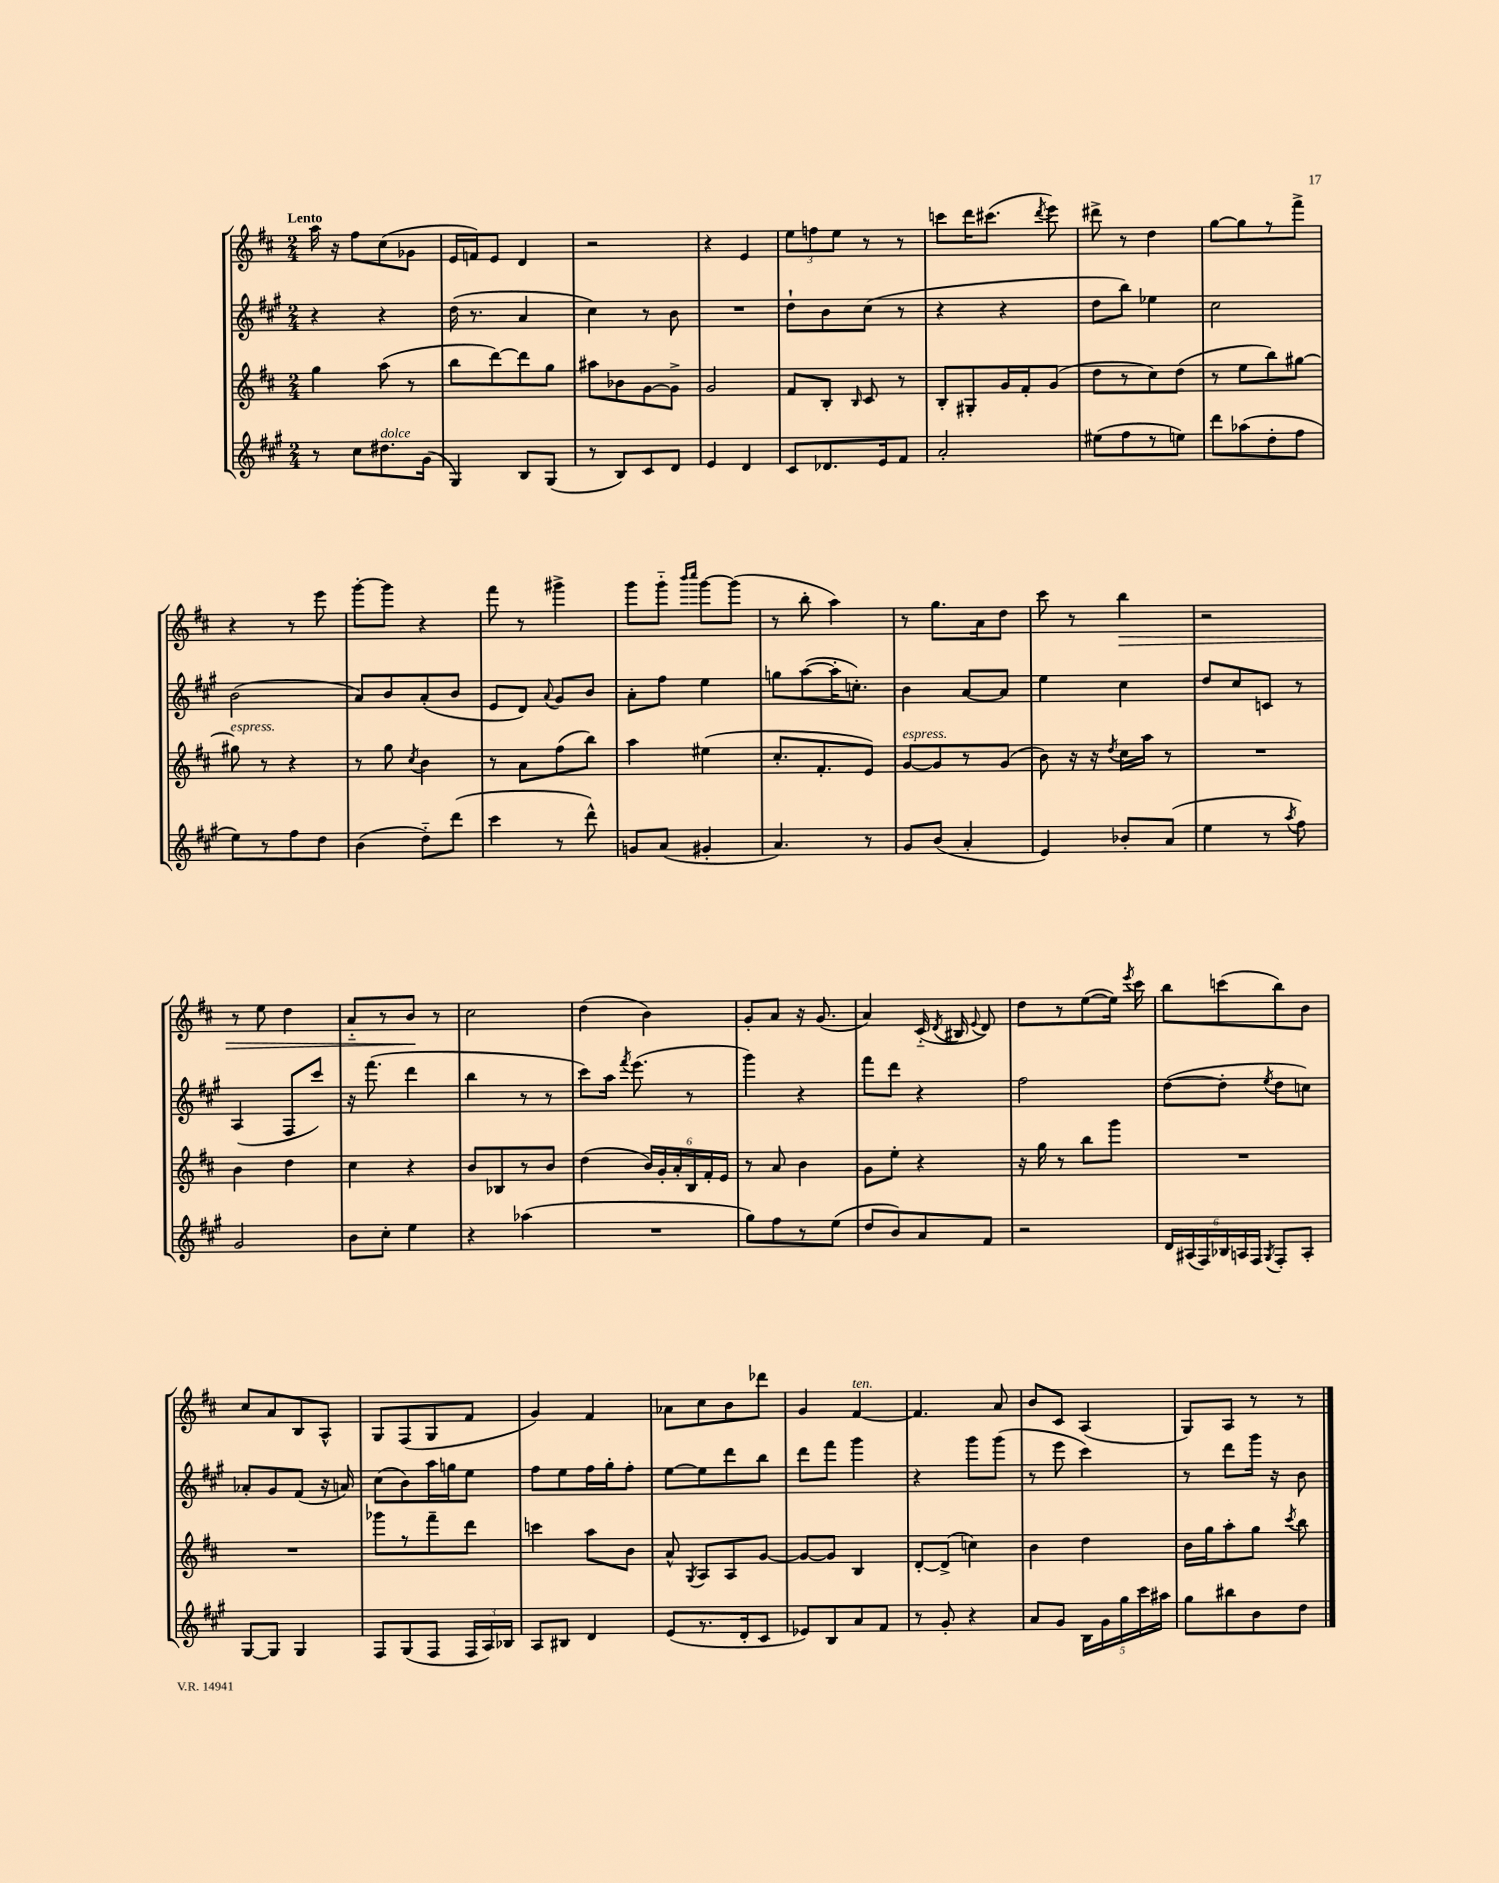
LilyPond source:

<<
\new StaffGroup <<
\new Staff = "s0" {
    \clef treble \key d \major \numericTimeSignature \time 2/4 \tempo "Lento"
    \autoBeamOff a''16 r16 fis''8[ cis''8( ges'8] |
    e'16[ f'16) e'8] d'4 |
    r2 |
    r4 e'4 |
    \tuplet 3/2 { e''8[ f''8 e''8] } r8 r8 |
    c'''8[ d'''16 cis'''8.]( \acciaccatura { d'''8 } e'''8) |
    dis'''8-> r8 d''4 |
    g''8[~ g''8 r8 fis'''8]-> |
    r4 r8 e'''8 |
    g'''8[~-. g'''8] r4 |
    fis'''8 r8 gis'''4-> |
    g'''8[ g'''8]-_ \grace { b'''16[ cis''''16] } g'''8[~ g'''8]( |
    r8 b''8-. a''4) |
    r8 g''8.[ a'16 d''8] |
    cis'''8 r8 b''4\> |
    r2 |
    r8 e''8 d''4 |
    a'8[-_ r8 b'8]\! r8 |
    cis''2 |
    d''4( b'4) |
    g'8[-. a'8] r16 g'8.( |
    a'4) cis'16-_( \acciaccatura { d'8 } bis16 \appoggiatura { e'8 } d'8) |
    d''8[ r8 e''8~( e''16]) \acciaccatura { e'''8 } cis'''16 |
    b''8[ c'''8( b''8) b'8] |
    cis''8[ a'8 b8 a8]-^ |
    g8[ fis8( g8 fis'8] |
    g'4) fis'4 |
    aes'8[ cis''8 b'8 des'''8] |
    g'4 fis'4~^\markup { \italic "ten." } |
    fis'4. a'8 |
    b'8[ cis'8] a4( |
    g8[) a8] r8 r8 \bar "|." |
}
\new Staff = "s1" {
    \clef treble \key a \major \numericTimeSignature \time 2/4
    \autoBeamOff r4 r4 |
    d''16( r8. a'4 |
    cis''4) r8 b'8 |
    R2 |
    d''8[-! b'8 cis''8]( r8 |
    r4 r4 |
    d''8[ b''8]) ees''4 |
    cis''2 |
    b'2( |
    a'8[) b'8 a'8-.( b'8] |
    e'8[ d'8]) \appoggiatura { a'8 } gis'8[ b'8] |
    a'8[-. fis''8] e''4 |
    g''8[ a''8~( a''16-. c''8.]-.) |
    b'4 a'8[~ a'8] |
    e''4 cis''4 |
    d''8[ cis''8 c'8] r8 |
    a4( fis8[ cis'''8]) |
    r16 fis'''8.( d'''4 |
    b''4 r8 r8 |
    cis'''8[) a''16] \acciaccatura { fis'''8 } e'''8.( r8 |
    gis'''4) r4 |
    fis'''8[ d'''8] r4 |
    fis''2 |
    d''8[~( d''8]-. \acciaccatura { e''8 } d''8[ c''8]) |
    aes'8[-. gis'8 fis'8]( r16 a'16) |
    cis''8[( b'8) a''16 g''16 e''8] |
    fis''8[ e''8 fis''16 gis''16-. fis''8]-. |
    e''8[~ e''8 d'''8 b''8] |
    d'''8[ fis'''8] gis'''4 |
    r4 gis'''8[ gis'''8]( |
    r8 e'''8 cis'''4) |
    r8 d'''8[ gis'''16] r16 b'8 \bar "|." |
}
\new Staff = "s2" {
    \clef treble \key d \major \numericTimeSignature \time 2/4
    \autoBeamOff g''4 a''8( r8 |
    b''8[ d'''8~) d'''8 g''8] |
    ais''8[ bes'8 g'8~ g'8]-> |
    g'2 |
    fis'8[ b8]-. \grace { b16 } cis'8 r8 |
    b8[-. gis8-. g'16 fis'16-. g'8]( |
    d''8[ r8 cis''8) d''8]( |
    r8 e''8[ b''8) gis''8]~ |
    gis''8^\markup { \italic "espress." } r8 r4 |
    r8 g''8 \acciaccatura { cis''8 } b'4 |
    r8 a'8[ fis''8( b''8]) |
    a''4 eis''4( |
    cis''8.[-. fis'8.-. e'8]) |
    g'8[~^\markup { \italic "espress." } g'8 r8 g'8]( |
    b'8) r16 r16 \acciaccatura { d''8 } cis''16[ a''16] r8 |
    R2 |
    b'4 d''4 |
    cis''4 r4 |
    b'8[ bes8 r8 b'8] |
    d''4( \tuplet 6/4 { b'16[) g'16-. a'16-. b16 fis'16-. e'16] } |
    r8 a'8 b'4 |
    g'8[ e''8]-. r4 |
    r16 g''16 r8 b''8[ g'''8] |
    R2 |
    R2 |
    ges'''8[ r8 fis'''8-- d'''8] |
    c'''4 a''8[ b'8] |
    a'8-^ \acciaccatura { g8 } a8[ a8 g'8]~ |
    g'8[~ g'8] b4 |
    d'8[~-. d'8]->( c''4) |
    b'4 d''4 |
    b'16[ g''16 a''8-. g''8] \acciaccatura { cis'''8 } b''8 \bar "|." |
}
\new Staff = "s3" {
    \clef treble \key a \major \numericTimeSignature \time 2/4
    \autoBeamOff r8 cis''8[ dis''8.^\markup { \italic "dolce" } gis'16]( |
    gis4) b8[ gis8]( |
    r8 b8[) cis'8 d'8] |
    e'4 d'4 |
    cis'8[ des'8. e'16 fis'8] |
    a'2-. |
    eis''8[( fis''8 r8 e''8]) |
    d'''8[ aes''8( d''8-. fis''8] |
    e''8[) r8 fis''8 d''8] |
    b'4( d''8[-_) d'''8]( |
    cis'''4 r8 d'''8-^) |
    g'8[ a'8]( gis'4-. |
    a'4.) r8 |
    gis'8[ b'8]( a'4-. |
    e'4) bes'8[-. a'8]( |
    e''4 r8 \acciaccatura { a''8 } fis''8) |
    gis'2 |
    b'8[ cis''8]-. e''4 |
    r4 aes''4( |
    R2 |
    gis''8[) fis''8 r8 e''8]( |
    d''8[ b'8) a'8 fis'8] |
    r2 |
    \tuplet 6/4 { d'16[ ais16( fis16) bes16 a16 fis16] } \acciaccatura { gis8 } fis8[-. a8]-. |
    gis8[~ gis8] gis4 |
    fis8[ gis8( fis8] \tuplet 3/2 { fis16[ a16) bes16] } |
    a8[ bis8] d'4 |
    e'8[( r8. d'16-. cis'8] |
    ees'8[) b8 a'8 fis'8] |
    r8 gis'8-. r4 |
    a'8[ gis'8] \tuplet 5/4 { b16[ gis'16 gis''16 cis'''16 ais''16] } |
    gis''8[ bis''8 b'8 d''8] \bar "|." |
}
>>
>>
\layout { \context { \Score \remove "Bar_number_engraver" } }
